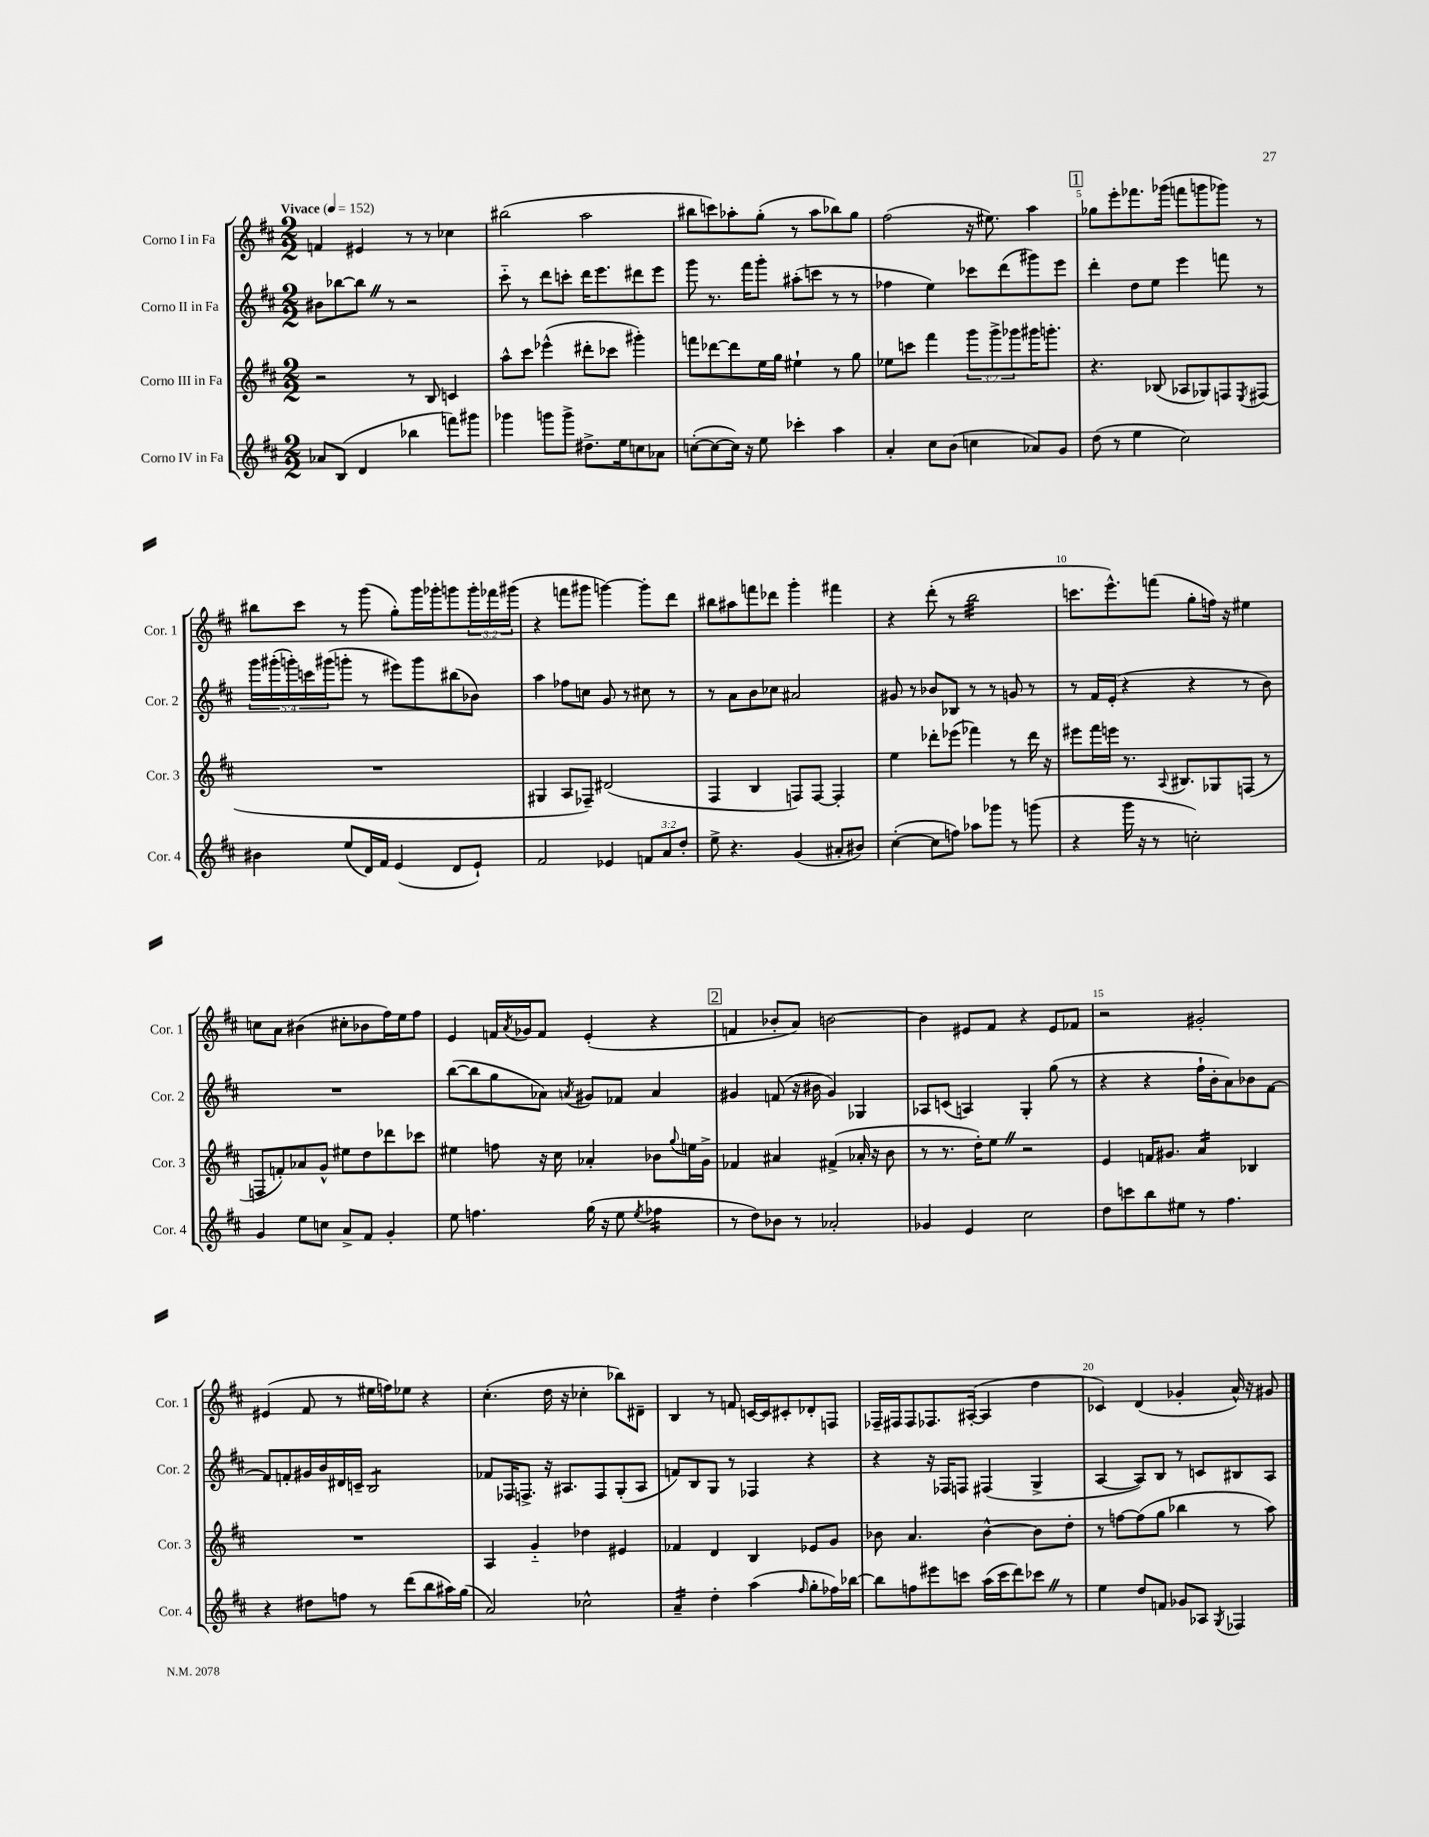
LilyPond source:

<<
\new StaffGroup <<
\new Staff = "s0" \with { instrumentName = "Corno I in Fa" shortInstrumentName = "Cor. 1" } {
    \clef treble \key d \major \numericTimeSignature \time 2/2 \override Staff.TupletNumber.text = #tuplet-number::calc-fraction-text \tempo "Vivace" 4 = 152
    f'4 eis'4 r8 r8 ces''4 |
    bis''2( a''2 |
    bis''8 c'''8) aes''8-. g''8-.( r8 aes''8 bes''8) g''8 |
    fis''2( r16 eis''8.) a''4 |
    \mark \markup { \box "1" } ges''8 e'''8-. fes'''8. ges'''16( f'''8 g'''8 ges'''8) r8 |
    bis''8 cis'''8 r8 g'''8( g''8-.) g'''16 ges'''16-. g'''8 \tuplet 3/2 { g'''16-. fes'''16 gis'''16( } |
    r4 f'''8 gis'''8 g'''4~) g'''8-. d'''8 |
    bis''8 ais''8 f'''8 des'''8 g'''4-. fis'''4 |
    r4 d'''8-.( r8 b''2:32 |
    c'''8. e'''8.-^) f'''8( g''8-. f''16) r16 eis''4 |
    c''8 a'8 bis'4( cis''8-. bes'8 fis''16) e''16 fis''8 |
    e'4 f'16 \acciaccatura { a'8 } ges'16 f'8 e'4-.( r4 |
    \mark \markup { \box "2" } f'4 bes'8-. a'8) b'2~ |
    b'4 eis'8 fis'8 r4 eis'8 fes'8 |
    r2 gis'2-. |
    eis'4( fis'8 r8 eis''16 f''16) ees''8 r4 |
    cis''4.-.( d''16 r16 ces''4-. bes''8) dis'8-- |
    b4 r8 f'8 c'16~ c'16 cis'8-. des'8-. f8 |
    fes16-- fis16 fis8 fes8. ais16~-.( ais4 d''4 |
    ces'4) d'4( ges'4-. a'16-^) r16 gis'8 \bar "|." |
}
\new Staff = "s1" \with { instrumentName = "Corno II in Fa" shortInstrumentName = "Cor. 2" } {
    \clef treble \key d \major \numericTimeSignature \time 2/2 \override Staff.TupletNumber.text = #tuplet-number::calc-fraction-text
    bis'8 bes''8~ bes''8 \once \override BreathingSign.text = \markup { \musicglyph "scripts.caesura.straight" } \breathe r8 r2 |
    cis'''8-_ r8 d'''8 c'''8-. d'''16 e'''8. dis'''8 e'''8 |
    g'''8 r8. fis'''16 g'''8-. ais''8-.( c'''8 r8 r8 |
    fes''4 e''4) ces'''8 d'''8( gis'''8) e'''8 |
    \mark \markup { \box "1" } d'''4-. d''8 e''8 e'''4 f'''8 r8 |
    \tuplet 5/4 { g'''16 gis'''16-.( g'''16-.) c'''16 gis'''16( } g'''8-. r8 eis'''8) g'''8 bis''8( bes'8) |
    a''4 fes''8 c''8 g'8 r8 cis''8 r8 |
    r8 a'8 b'8 ces''8 ais'2 |
    gis'8 r8 bes'8 bes8 r8 r8 g'8 r8 |
    r8 fis'16 e'16-.( r4 r4 r8 b'8) |
    R1 |
    b''8~( b''8 g''8 aes'8) \acciaccatura { a'8 } gis'8 fes'8 a'4 |
    \mark \markup { \box "2" } gis'4 f'8( r16 bis'16 gis'4) ges4 |
    aes8 c'8( a4) g4-. g''8( r8 |
    r4 r4 fis''16-! b'16-. a'8) bes'8 fis'8~ |
    fis'8 f'8-. gis'16 b'16 dis'16 c'16-- b2:8 |
    fes'8 fes16 f8.-> r16 ais8. f8 g8-.( ais8 |
    f'8) b8 g8 r8 fes4 r4 |
    r4 r16 fes16 f8 fis4( g4-> |
    a4~ a8) b8 r8 c'8 bis8 a8 \bar "|." |
}
\new Staff = "s2" \with { instrumentName = "Corno III in Fa" shortInstrumentName = "Cor. 3" } {
    \clef treble \key d \major \numericTimeSignature \time 2/2 \override Staff.TupletNumber.text = #tuplet-number::calc-fraction-text
    r2 r8 b8 c'4 |
    a''8-^ cis'''8 ees'''4-^( dis'''8-. ces'''8 gis'''4-.) |
    f'''8 des'''8~ des'''8 e''16 g''16 eis''4-! r8 g''8 |
    ees''8 c'''8 fis'''4 \tuplet 3/2 { g'''8 g'''8-> ges'''8 } gis'''16 g'''8.-. |
    \mark \markup { \box "1" } r4. bes8( aes8 ges8) f8 \acciaccatura { e8 } fis8( |
    R1 |
    gis4 a8 fes8--) dis'2( |
    fis4 b4 f8) f8~ f4-. |
    e''4 des'''8-. ees'''8( fes'''4) r8 des'''16 r16 |
    eis'''8 fis'''16 e'''16 r8. \appoggiatura { a8 } bis8. ges8 f8( r8 |
    f8 f'8-.) aes'8 g'8-^ eis''8 d''8 des'''8 ces'''8 |
    eis''4 f''8 r16 cis''16 aes'4-. bes'8 \appoggiatura { g''8 } e''16 g'16-> |
    \mark \markup { \box "2" } fes'4 ais'4 fis'4->( aes'16-. r16 b'8 |
    r8 r8. d''16-.) e''8 \once \override BreathingSign.text = \markup { \musicglyph "scripts.caesura.straight" } \breathe r2 |
    e'4 f'16 gis'8. a'4:16 bes4 |
    R1 |
    a4 g'4-_ des''4 eis'4 |
    fes'4 d'4 b4 ees'8 g'8 |
    bes'8 a'4. bes'4~-^ bes'8 d''8-. |
    r8 f''8~ f''8( g''8 bes''4 r8 a''8) \bar "|." |
}
\new Staff = "s3" \with { instrumentName = "Corno IV in Fa" shortInstrumentName = "Cor. 4" } {
    \clef treble \key d \major \numericTimeSignature \time 2/2 \override Staff.TupletNumber.text = #tuplet-number::calc-fraction-text
    aes'8 b8( d'4 bes''4 f'''8) gis'''8 |
    ges'''4 g'''8 g'''8-> dis''8.-> e''16 c''8 aes'8 |
    c''8~-.( c''8~ c''16) r16 e''8 ces'''4-. a''4 |
    a'4-. cis''8 b'8( c''4 aes'8) g'8 |
    \mark \markup { \box "1" } d''8( r8 e''4 cis''2) |
    bis'4 e''8( d'16) fis'16 e'4( d'8 e'8-!) |
    fis'2 ees'4 \tuplet 3/2 { f'8 a'8 d''8-. } |
    e''8-> r4. g'4( ais'8-. bis'8) |
    cis''4~-.( cis''8 f''8) aes''8 ges'''8 r8 g'''8( |
    r4 g'''16 r16 r8 c''2-.) |
    g'4 e''8 c''8 a'8-> fis'8 g'4-. |
    e''8 f''4. g''16( r16 e''8 \acciaccatura { e''8 } fes''4:16 |
    \mark \markup { \box "2" } r8 d''8) bes'8 r8 aes'2-. |
    ges'4 e'4 cis''2 |
    d''8 c'''8 b''8 eis''8 r8 fis''4. |
    r4 dis''8 f''8 r8 d'''8( b''8 ais''16) g''16( |
    a'2) ces''2-^ |
    a'4:16-- d''4-. a''4( \grace { fis''16 } g''8-. fes''16) bes''16~ |
    bes''8 f''8 eis'''8 c'''8 a''16( c'''16 d'''8) ces'''8 \once \override BreathingSign.text = \markup { \musicglyph "scripts.caesura.straight" } \breathe r8 |
    e''4 d''8 f'8 ges'8 aes8 \acciaccatura { g8 } fes4 \bar "|." |
}
>>
>>
\layout { \context { \Score \override BarNumber.break-visibility = ##(#f #t #t) barNumberVisibility = #(every-nth-bar-number-visible 5) } }
